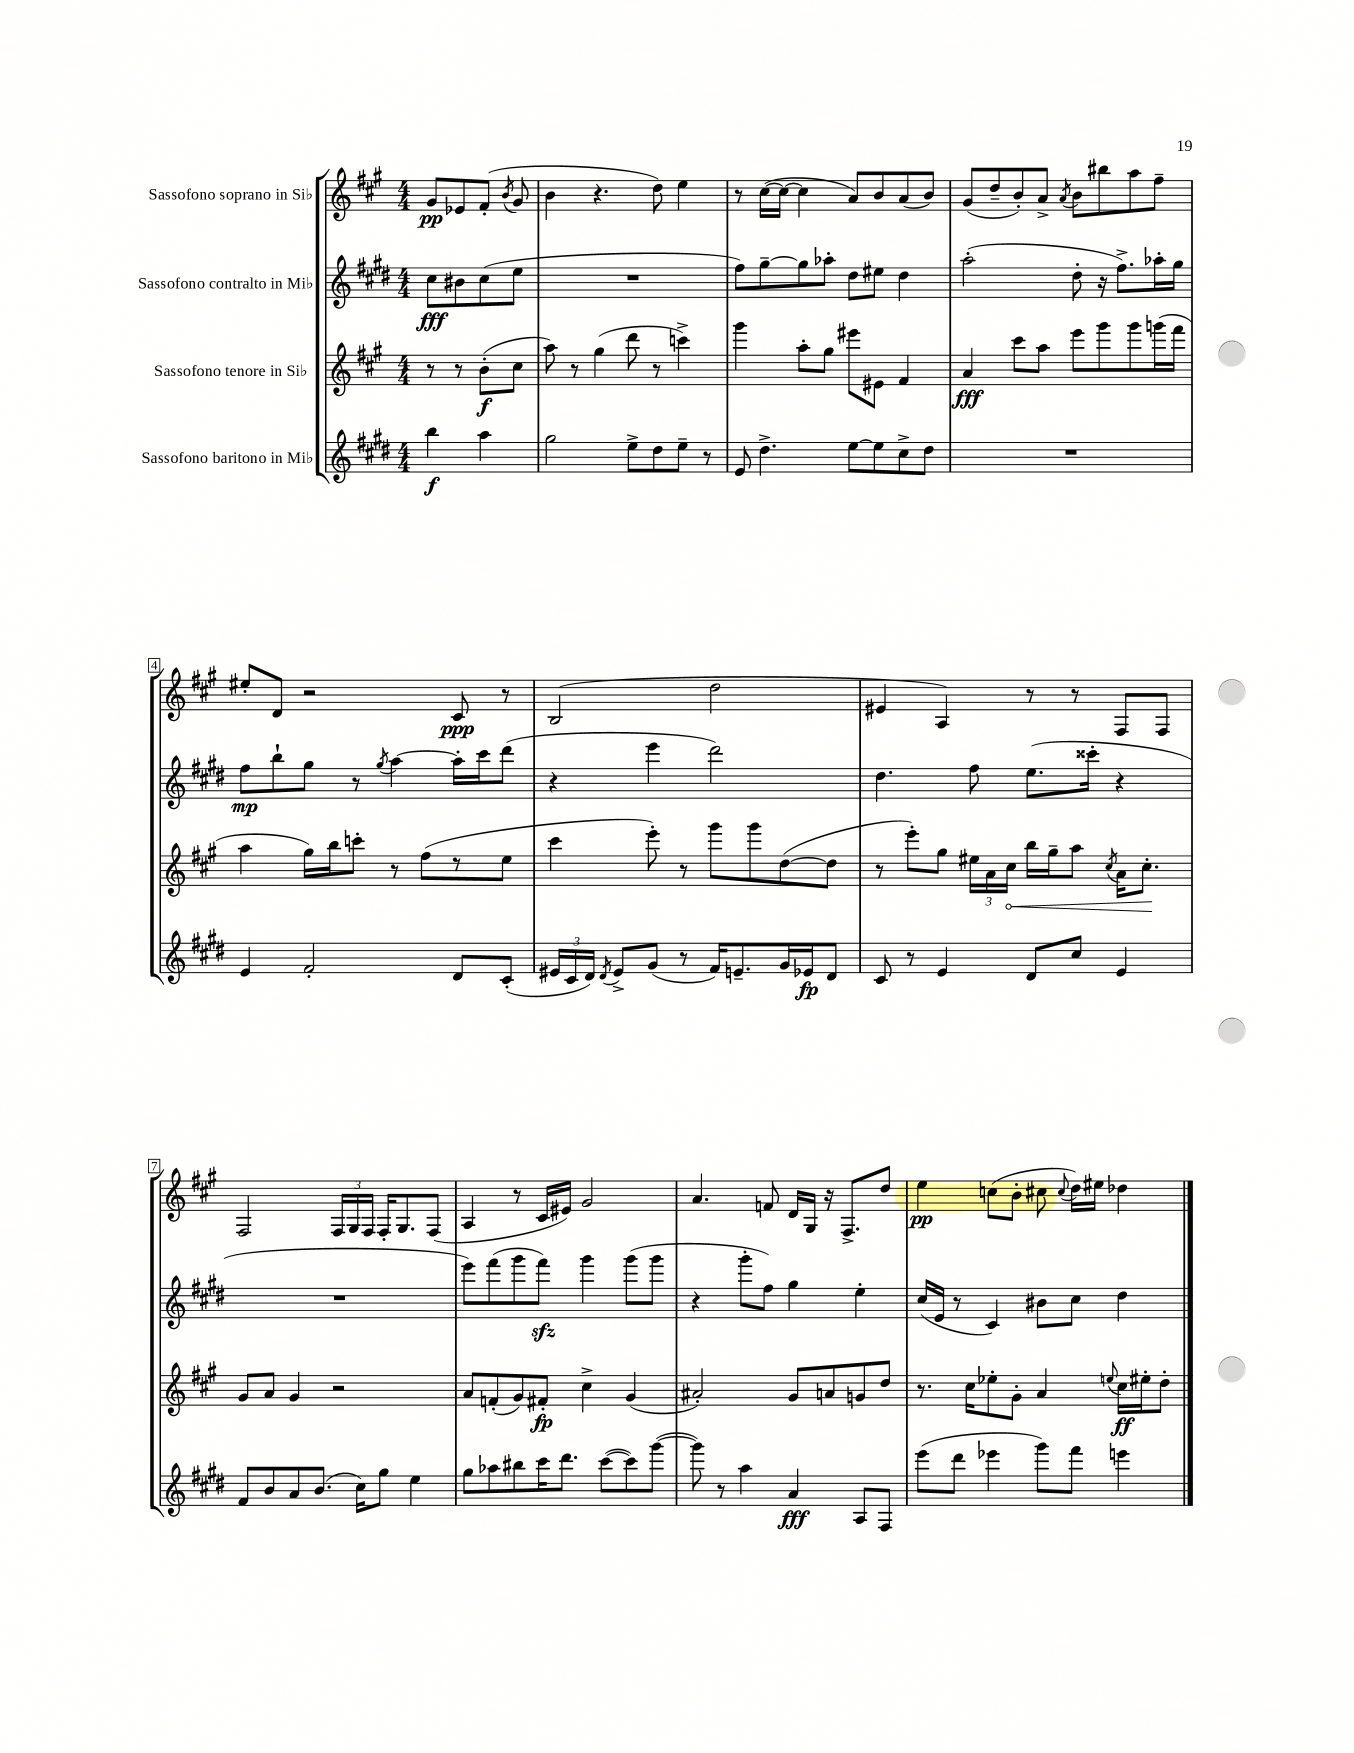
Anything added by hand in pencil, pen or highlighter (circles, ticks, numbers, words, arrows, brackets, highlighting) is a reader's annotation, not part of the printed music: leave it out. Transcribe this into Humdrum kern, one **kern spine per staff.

**kern	**kern	**kern	**kern
*staff4	*staff3	*staff2	*staff1
*clefG2	*clefG2	*clefG2	*clefG2
*k[f#c#g#d#]	*k[f#c#g#]	*k[f#c#g#d#]	*k[f#c#g#]
*M4/4	*M4/4	*M4/4	*M4/4
4bb\	8r	8cc#\L	8g#/L
.	8r	8b#\	8e-/
4aa\	(8b'\L	(8cc#\	(8f#'/J
.	.	.	8qb/
.	8cc#\J	8ee\J	8g#/
=	=	=	=
2gg#\	8aa\)	1r	4b\
.	8r	.	.
.	(4gg#\	.	4.r
8ee^\L	8ddd\	.	.
8dd#\	8r	.	8dd\)
8ee~\J	4ccc^\)	.	4ee\
8r	.	.	.
=	=	=	=
8e/	4ggg#\	8ff#\L)	8r
4.dd#^\	.	[8gg#~\	([16cc#\LL
.	.	.	16cc#\_JJ
.	8aa'\L	8gg#\]	4cc#\]
.	8gg#\J	8aa-'\J	.
[8ee\L	8eee#\L	8dd#\L	8a/L)
8ee\]	8e#\J	8ee#\J	8b/
8cc#^\	4f#/	4dd#\	(8a/
8dd#\J	.	.	8b/J)
=	=	=	=
1r	4a/	(2aa'\	(8g#/L
.	.	.	8dd~/
.	8ccc#\L	.	8b'/)
.	8aa\J	.	8a^/J
.	.	.	8qa/
.	8eee\L	8dd#'\	8b\L
.	8ggg#\	16r	8bb#\
.	.	8.ff#^\L)	.
.	8ggg#\	.	8aa\
.	(16ggg\L	16aa-'\L	8ff#~\J
.	16fff#\JJ	16gg#\JJ	.
=	=	=	=
4e/	4aa\	8ff#\L	8ee#'/L
.	.	8bb`\	8d/J
2f#'/	16gg#\LL)	8gg#\J	2r
.	16bb\J	.	.
.	8ccc'\J	8r	.
.	.	8qgg#/	.
.	8r	[4aa\	.
.	(8ff#\L	.	.
8d#/L	8r	16aa'\]LL	8c#/
.	.	16ccc#\J	.
(8c#'/J	8ee\J	(8ddd#\J	8r
=	=	=	=
24e#/LL	4ccc#\	4r	(2B/
24c#/	.	.	.
24d#/JJ)	.	.	.
8qd#/	.	.	.
8e#^/L	.	.	.
(8g#/J	8eee'\)	4eee\	.
8r	8r	.	.
16f#/LK)	8ggg#\L	2ddd#\)	2dd\
8.e~/	.	.	.
.	8ggg#\	.	.
16g#/L	([8dd\	.	.
16e-/J	.	.	.
8d#/J	8dd\]J	.	.
=	=	=	=
8c#/	8r	4.dd#\	4e#/
8r	8eee'\L)	.	.
4e/	8gg#\J	.	4A/)
.	24ee#\LL	8ff#\	.
.	24a\	.	.
.	24cc#\JJ	.	.
8d#/L	16bb\LL	(8.ee\L	8r
.	16gg#~\J	.	.
8cc#/J	8aa\J	.	8r
.	.	16ccc##'\Jk	.
.	8qcc#/	.	.
4e/	16a\LK	4r	8F#/L
.	8.cc#'\J	.	.
.	.	.	8F#/J
=	=	=	=
8f#/L	8g#/L	1r	2F#/
8b/	8a/J	.	.
8a/	4g#/	.	.
(8.b/J	.	.	.
.	2r	.	24F#/LL
.	.	.	24G#/
16cc#\LK)	.	.	.
.	.	.	24F#/JJ
8gg#\J	.	.	16F#'/LK
.	.	.	8.G#/
4ee\	.	.	.
.	.	.	(8F#/J
=	=	=	=
8gg#\L	8a/L	8eee\L)	4A/
8aa-\	(8f'/	(8fff#\	.
8bb#\	8g#/)	8ggg#\	8r
16ccc#\K	8f#'/J	8fff#\J)	16c#/LL
8.ddd#\J	.	.	16e#/JJ)
.	4cc#^\	4ggg#\	2g#/
([8ccc#\L	.	.	.
8ccc#\])	(4g#/	(8ggg#\L	.
([8ggg#\J	.	8ggg#\J	.
=	=	=	=
8ggg#\])	2a#'/)	4r	4.a/
8r	.	.	.
4aa\	.	8ggg#'\L	.
.	.	8ff#\J)	8f/
4a/	8g#/L	4gg#\	16d/LL
.	.	.	16G#/JJ
.	8a/	.	16r
.	.	.	8.F#^/L
8A/L	8g/	4ee'\	.
8F#/J	8dd/J	.	8dd/J
=	=	=	=
(8eee\L	8.r	(16cc#/LL	4ee\
.	.	16e/JJ	.
8ddd#\J	.	8r	.
.	16cc#\LK	.	.
4eee-\	8ee-'\	4c#/)	(8cc\L
.	8g#'\J	.	8b'\J
8ggg#\L)	4a/	8b#\L	8cc#\
.	.	.	8qqcc#/
8fff#\J	.	8cc#\J	16dd\LL)
.	.	.	16ee#\JJ
.	8qqee/	.	.
4eee\	16cc#\LL	4dd#\	4dd-\
.	16ee#'\J	.	.
.	8dd'\J	.	.
==	==	==	==
*-	*-	*-	*-
